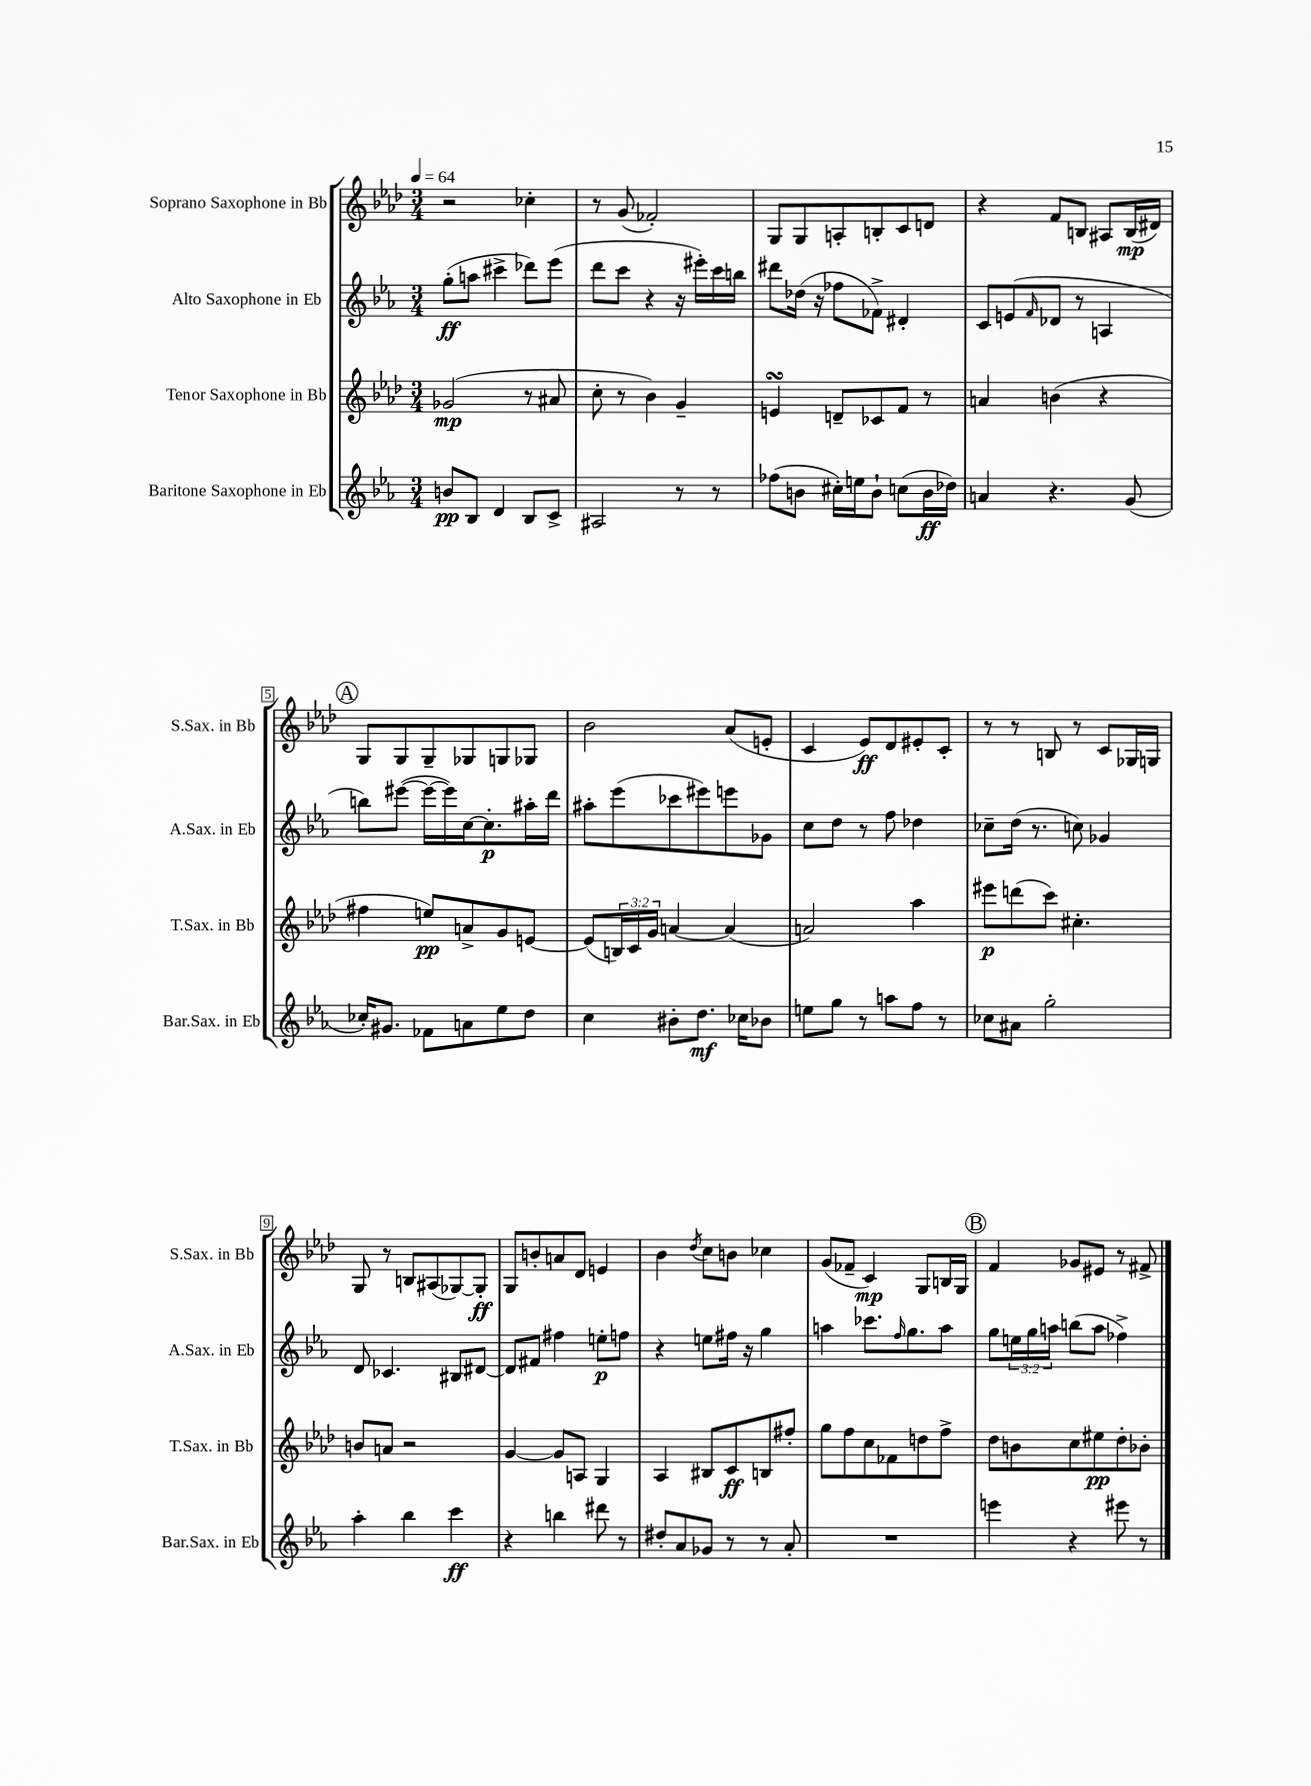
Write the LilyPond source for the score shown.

<<
\new StaffGroup <<
\new Staff = "s0" \with { instrumentName = "Soprano Saxophone in Bb" shortInstrumentName = "S.Sax. in Bb" } {
    \clef treble \key aes \major \numericTimeSignature \time 3/4 \tempo 4 = 64
    r2 ces''4-. |
    r8 g'8( fes'2-.) |
    g8 g8 a8-. b8-. c'8 d'8 |
    r4 f'8 b8 ais8 b16\mp( dis'16) |
    \mark \markup { \circle "A" } g8 g8 g8-- ges8 g8 ges8 |
    bes'2 aes'8( e'8-. |
    c'4 ees'8\ff) des'8 eis'8-. c'8-. |
    r8 r8 b8 r8 c'8 ges16 g16 |
    g8 r8 b8 ais8( ges8~) ges8-.\ff |
    g8 b'8-. a'8 des'8 e'4 |
    bes'4 \acciaccatura { des''8 } c''8 b'8 ces''4 |
    g'8( fes'8-- c'4\mp) g8 b16 g16 |
    \mark \markup { \circle "B" } f'4 ges'8 eis'8 r8 fis'8-> \bar "|." |
}
\new Staff = "s1" \with { instrumentName = "Alto Saxophone in Eb" shortInstrumentName = "A.Sax. in Eb" } {
    \clef treble \key ees \major \numericTimeSignature \time 3/4 \override Staff.TupletNumber.text = #tuplet-number::calc-fraction-text
    g''8-.\ff( a''8 cis'''4-> des'''8) ees'''8( |
    d'''8 c'''8 r4 r16 eis'''16-.) c'''16 b''16 |
    dis'''8 des''16( r16 fes''8 fes'8->) dis'4-. |
    c'8 e'8( \grace { f'16 } des'8 r8 a4 |
    \mark \markup { \circle "A" } b''8) eis'''8~( eis'''16~ eis'''16) c''16~ c''8.-.\p ais''16-. d'''16 |
    ais''8-. ees'''8( ces'''8 eis'''8) e'''8 ges'8 |
    c''8 d''8 r8 f''8 des''4 |
    ces''8-- d''16( r8. c''8) ges'4 |
    d'8 ces'4. bis8 dis'8~ |
    dis'8 fis'8 fis''4 e''8-.\p f''8 |
    r4 e''8 fis''16 r16 g''4 |
    a''4 ces'''8. \grace { f''16 } g''8. a''8 |
    \mark \markup { \circle "B" } g''8 \tuplet 3/2 { e''16 g''16 a''16 } b''8( a''8 fes''4->) \bar "|." |
}
\new Staff = "s2" \with { instrumentName = "Tenor Saxophone in Bb" shortInstrumentName = "T.Sax. in Bb" } {
    \clef treble \key aes \major \numericTimeSignature \time 3/4 \override Staff.TupletNumber.text = #tuplet-number::calc-fraction-text
    ges'2\mp( r8 ais'8 |
    c''8-. r8 bes'4) g'4-- |
    e'4\turn d'8-- ces'8 f'8 r8 |
    a'4 b'4( r4 |
    \mark \markup { \circle "A" } fis''4 e''8\pp) a'8-> g'8 e'8~ |
    e'8( \tuplet 3/2 { b16) c'16 g'16 } a'4~ a'4( |
    a'2) aes''4 |
    eis'''8\p d'''8( c'''8) cis''4.-. |
    b'8 a'8 r2 |
    g'4~ g'8 a8 g4 |
    aes4 bis8 c'8\ff b8 fis''8-. |
    g''8 f''8 c''8 fes'8 d''8 f''8-> |
    \mark \markup { \circle "B" } des''8 b'8 c''8 eis''8\pp des''8-. bes'8-. \bar "|." |
}
\new Staff = "s3" \with { instrumentName = "Baritone Saxophone in Eb" shortInstrumentName = "Bar.Sax. in Eb" } {
    \clef treble \key ees \major \numericTimeSignature \time 3/4
    b'8\pp bes8 d'4 bes8 c'8-> |
    ais2 r8 r8 |
    fes''8( b'8 cis''16-.) e''16 b'8-! c''8( b'16\ff des''16) |
    a'4 r4. g'8( |
    \mark \markup { \circle "A" } ces''16-.) gis'8. fes'8 a'8 ees''8 d''8 |
    c''4 bis'8-. d''8.\mf ces''16 bes'8 |
    e''8 g''8 r8 a''8 f''8 r8 |
    ces''8 ais'8 g''2-. |
    aes''4-. bes''4 c'''4\ff |
    r4 b''4 dis'''8 r8 |
    dis''8-. aes'8 ges'8 r8 r8 aes'8-. |
    R2. |
    \mark \markup { \circle "B" } e'''4 r4 eis'''8 r8 \bar "|." |
}
>>
>>
\layout { \context { \Score \override BarNumber.stencil = #(make-stencil-boxer 0.1 0.3 ly:text-interface::print) } }
